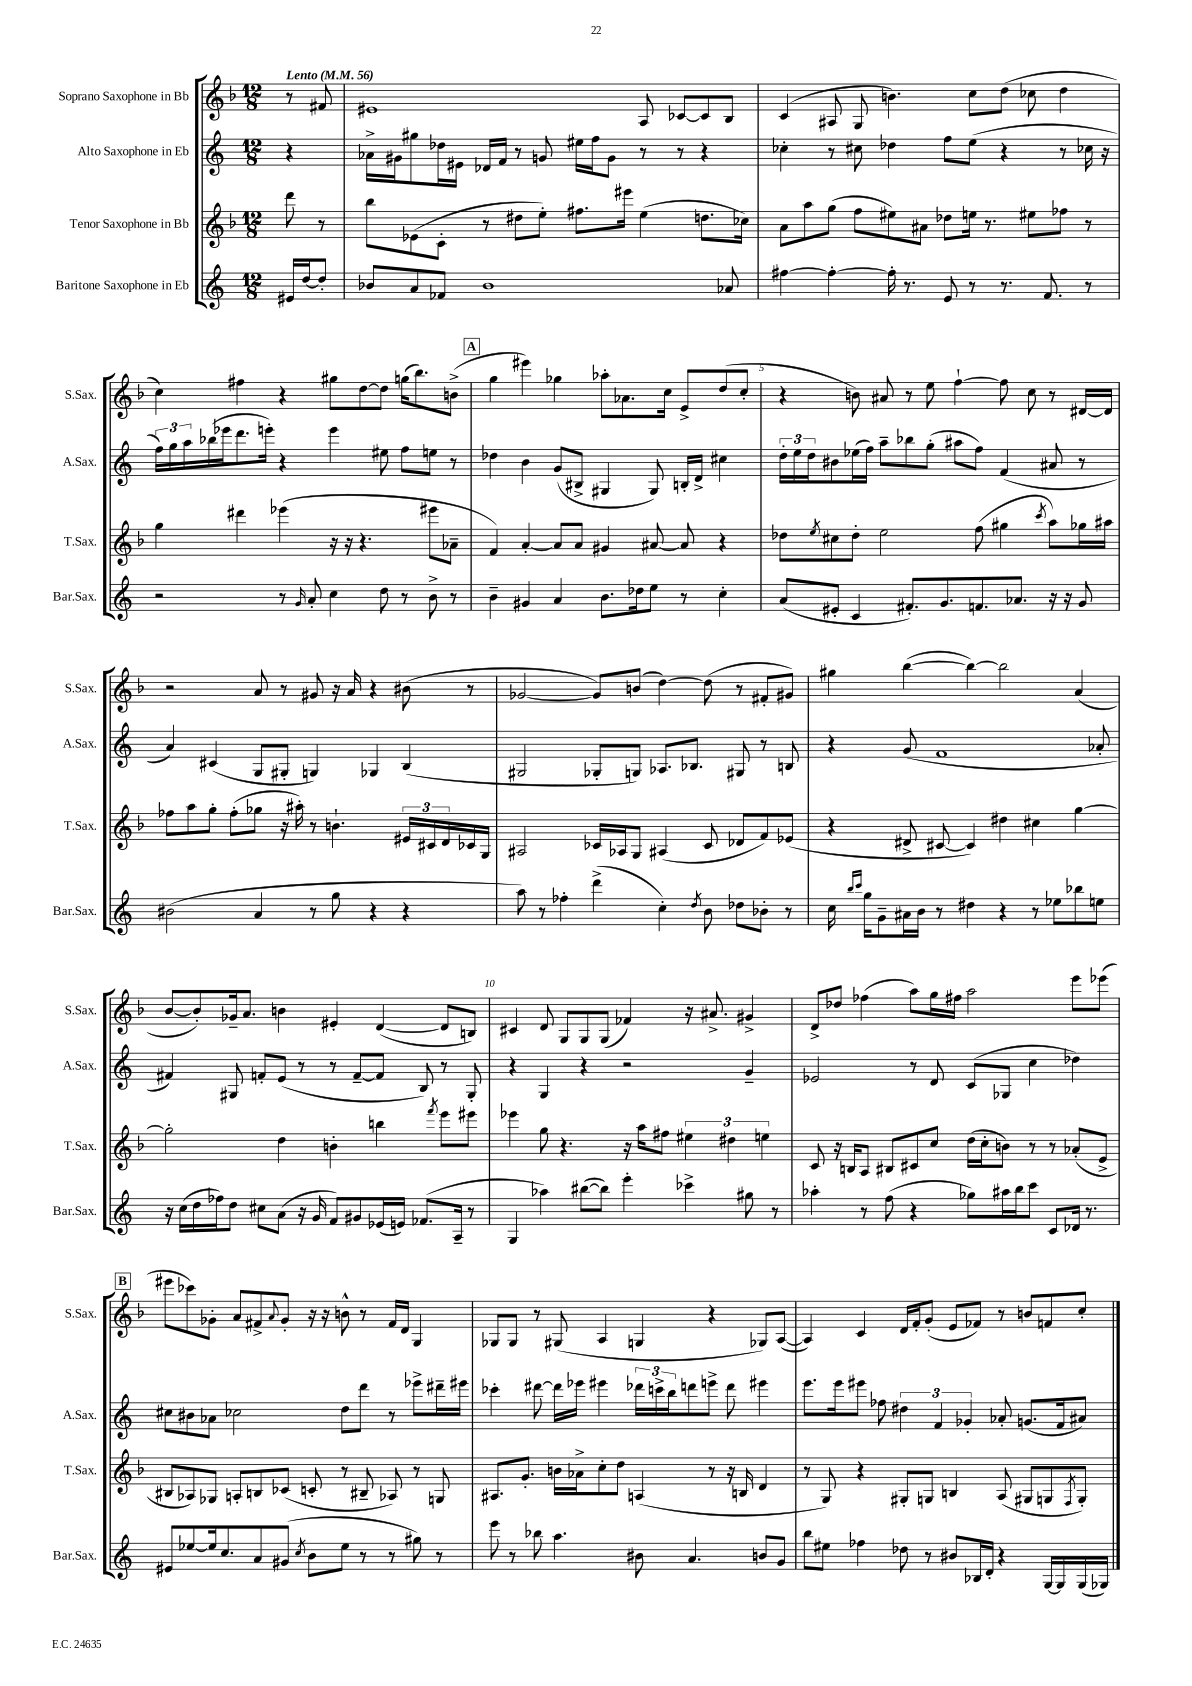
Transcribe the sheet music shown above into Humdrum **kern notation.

**kern	**kern	**kern	**kern
*staff4	*staff3	*staff2	*staff1
*clefG2	*clefG2	*clefG2	*clefG2
*k[]	*k[b-]	*k[]	*k[b-]
*M12/8	*M12/8	*M12/8	*M12/8
*MM56	*MM56	*MM56	*MM56
16e#	8ddd	4r	8r
[16dd	.	.	.
8dd']	8r	.	8f#
=	=	=	=
8b-	8bb-	16a-^	1e#
.	.	16g#	.
8a	(8e-	8gg#	.
8f-	8c'	16dd-	.
.	.	16e#	.
1b-	8r	16d-	.
.	.	16f	.
.	8dd#	8r	.
.	8ee')	8g	.
.	8.ff#	16ee#	.
.	.	16ff	.
.	.	8g	.
.	16eee#	.	.
.	(4ee	8r	8A
.	.	8r	[8c-
.	8.dd	4r	8c-]
8a-	.	.	8B-
.	16cc-)	.	.
=	=	=	=
[4ff#	8a	4cc-'	(4c
.	8aa	.	.
4ff#'_	(8gg	8r	8A#
.	8ff	8cc#	8G
16ff#']	8ee#)	4dd-	4.b)
8.r	.	.	.
.	8a#	.	.
8e	8dd-	8ff	.
8r	16ee	(8ee	8cc
.	8.r	.	.
8.r	.	4r	(8dd
.	8ee#	.	8cc-
8.f	.	.	.
.	8ff-	8r	4dd
8r	8r	16cc-	.
.	.	16r	.
=	=	=	=
2r	4gg	24ff)	4cc)
.	.	24gg	.
.	.	24aa	.
.	.	(16bb-	.
.	.	16eee-	.
.	4ddd#	8.ddd	4ff#
.	.	16eee')	.
8r	(4eee-	4r	4r
16qqg	.	.	.
8a'	.	.	.
4cc	16r	4eee	8gg#
.	16r	.	.
.	4.r	.	[8dd
8dd	.	8ee#	8dd]
8r	.	8ff	(16gg
.	.	.	8.bb-)
8b^	8eee#	8ee	.
8r	8a-~	8r	(8b^
=	=	=	=
4b~	4f)	4dd-	4gg
4g#	[4a'	4b	4eee#)
4a	8a]	(8g	4gg-
.	8a	8B#^	.
8.b	4g#	4G#	8aa-'
.	.	.	8.a-
16dd-	.	.	.
8ee	[8a#	8G#)	.
.	.	.	16cc
8r	8a#]	16B'	8e^
.	.	16d^	.
4cc'	4r	4cc#	(8dd
.	.	.	8cc'
=	=	=	=
(8a	8dd-	24dd'	4r
.	.	24ee	.
.	.	24dd	.
.	8qee	.	.
8e#'	8cc#	8b#	.
4c	8dd-'	(16ee-	8b)
.	.	16ff)	.
.	2ee	8aa~	8a#
8.f#')	.	8bb-	8r
.	.	(8gg'	8ee
8.g	.	.	.
.	.	8aa#	[4ff`
8.f	(8ff	8ff)	.
.	4gg#	(4f	8ff]
8.a-	.	.	.
.	.	.	8cc
.	8qccc	.	.
16r	8aa)	8a#	8r
16r	.	.	.
8g	16gg-	8r	[16d#
.	16aa#	.	16d#]
=	=	=	=
(2b#	8ff-	4a)	2r
.	8aa	.	.
.	8gg'	(4c#	.
.	(8ff-'	.	.
4a	8gg-	8G	8a
.	16r	8G#'	8r
.	16aa#')	.	.
8r	8r	4G)	8g#
8gg	4.b`	.	16r
.	.	.	16a
4r	.	4G-	4r
4r	24e#	(4B	(8b#
.	24c#	.	.
.	24d	.	.
.	16c-	.	8r
.	16G	.	.
=	=	=	=
8aa)	2A#	2G#	[2g-
8r	.	.	.
4ff-'	.	.	.
(4ddd^	16c-	8G-'	8g-])
.	16A-	.	.
.	8G	8G)	(8b
4cc')	(4A#	8.A-	[4dd)
.	.	8.B-	.
8qdd	.	.	.
8b	8c-	.	(8dd]
8dd-	8d-	8G#	8r
8b-'	8f)	8r	8f#'
8r	(8e-	8B	8g#)
=	=	=	=
16cc	4r	4r	4gg#
16qqbb	.	.	.
16qqccc	.	.	.
16gg	.	.	.
8g~	.	.	.
16a#	8d#^	(8g	([4bb-
16b	.	.	.
8r	[8c#	1f	.
4dd#	4c#])	.	4bb-_)
4r	4dd#	.	2bb-]
8r	4cc#	.	.
8ee-	.	.	.
8bb-	[4gg	.	(4a
8ee	.	8a-'	.
=	=	=	=
16r	2gg']	4f#)	[8b-
(16cc	.	.	.
16dd	.	.	8b-'])
16ff-)	.	.	.
8dd	.	8G#	16g-~
.	.	.	8.a
8cc#	.	8f'	.
(8a	4dd	(8e	4b
16r	.	8r	.
16g	.	.	.
8f)	4b'	8r	4e#'
8g#	.	[8f~	.
(16e-	4bb	8f]	([4d
16e)	.	.	.
(8.f-	.	8B)	.
.	8qfff	.	.
.	8eee	8r	8d]
16A~	.	.	.
8r	8eee#	8G#'	8B)
=	=	=	=
4G	4eee-	4r	4c#
4aa-)	8gg	4G	8d
.	4.r	.	8G
([8bb#	.	4r	8G
8bb#])	.	.	(8G
4eee'	16r	2r	4f-)
.	16aa	.	.
.	8ff#	.	.
4ccc-^	6ee#	.	16r
.	.	.	8.a#^
.	6dd#	.	.
8gg#	.	4g~	4g#^
.	6ee	.	.
8r	.	.	.
=	=	=	=
4aa-'	8c	2e-	8d^
.	16r	.	8dd-
.	16B	.	.
8r	8A	.	(4ff-
(8ff	8B#	.	.
4r	8c#	8r	8aa)
.	8cc	8d	16gg
.	.	.	16ff#
8gg-)	(16dd	(8c	2aa
.	16cc'	.	.
16aa#	8b)	8G-	.
16bb	.	.	.
8ccc	8r	4cc	.
8c	8r	.	.
16d-	(8a-'	4dd-)	8eee
8.r	.	.	.
.	8e^	.	(8eee-
=	=	=	=
8e#	8B#	8cc#	8eee#
[8ee-	8A-)	8b#	8ccc-)
16ee-]	8G-	8a-	8g-'
8.cc	.	.	.
.	8A'	2cc-	8a
8a	8B	.	8f#^
.	.	.	8qqa
(8g#	(8c-	.	8g-'
8qcc	.	.	.
8b	8c'	.	16r
.	.	.	16r
8ee-	8r	8dd	8b^^
8r	8B#~	8ddd	8r
8r	8A-)	8r	16f#
.	.	.	16d
8gg#)	8r	8eee-^	4G
8r	8G	16ddd#~	.
.	.	16eee#	.
=	=	=	=
8eee	8.A#	4ccc-'	8G-
8r	.	.	8G-
.	8.g'	.	.
8bb-	.	[8ddd#	8r
4.aa	16b	16ddd#]	(8G#
.	16a-^	16eee-	.
.	8cc'	4eee#	4A
.	8dd	.	.
8b#	(4A	24ddd-	4G
.	.	24ccc^	.
.	.	24bb	.
4.a	.	8ddd	.
.	8r	8eee^	4r
.	16r	8ddd	.
.	16B	.	.
8b	4d	4eee#	8G-)
8g	.	.	([8A
=	=	=	=
8bb	8r	8.eee	4A])
8ee#	8G)	.	.
.	.	16eee	.
4ff-	4r	8eee#	4c
.	.	8ff-	.
8dd-	8G#'	6dd#	16d
.	.	.	16f'
8r	8G	.	(8g'
.	.	6f	.
8b#	4B	.	8e
.	.	6g-'	.
16B-	.	.	8f-)
16d'	.	.	.
4r	(8A	8a-'	8r
.	8G#	(8.g	8b
[16G	8G	.	8f
16G]	.	16f	.
.	8qF	.	.
(16G	8G')	8a#)	8cc'
16G-)	.	.	.
==	==	==	==
*-	*-	*-	*-
